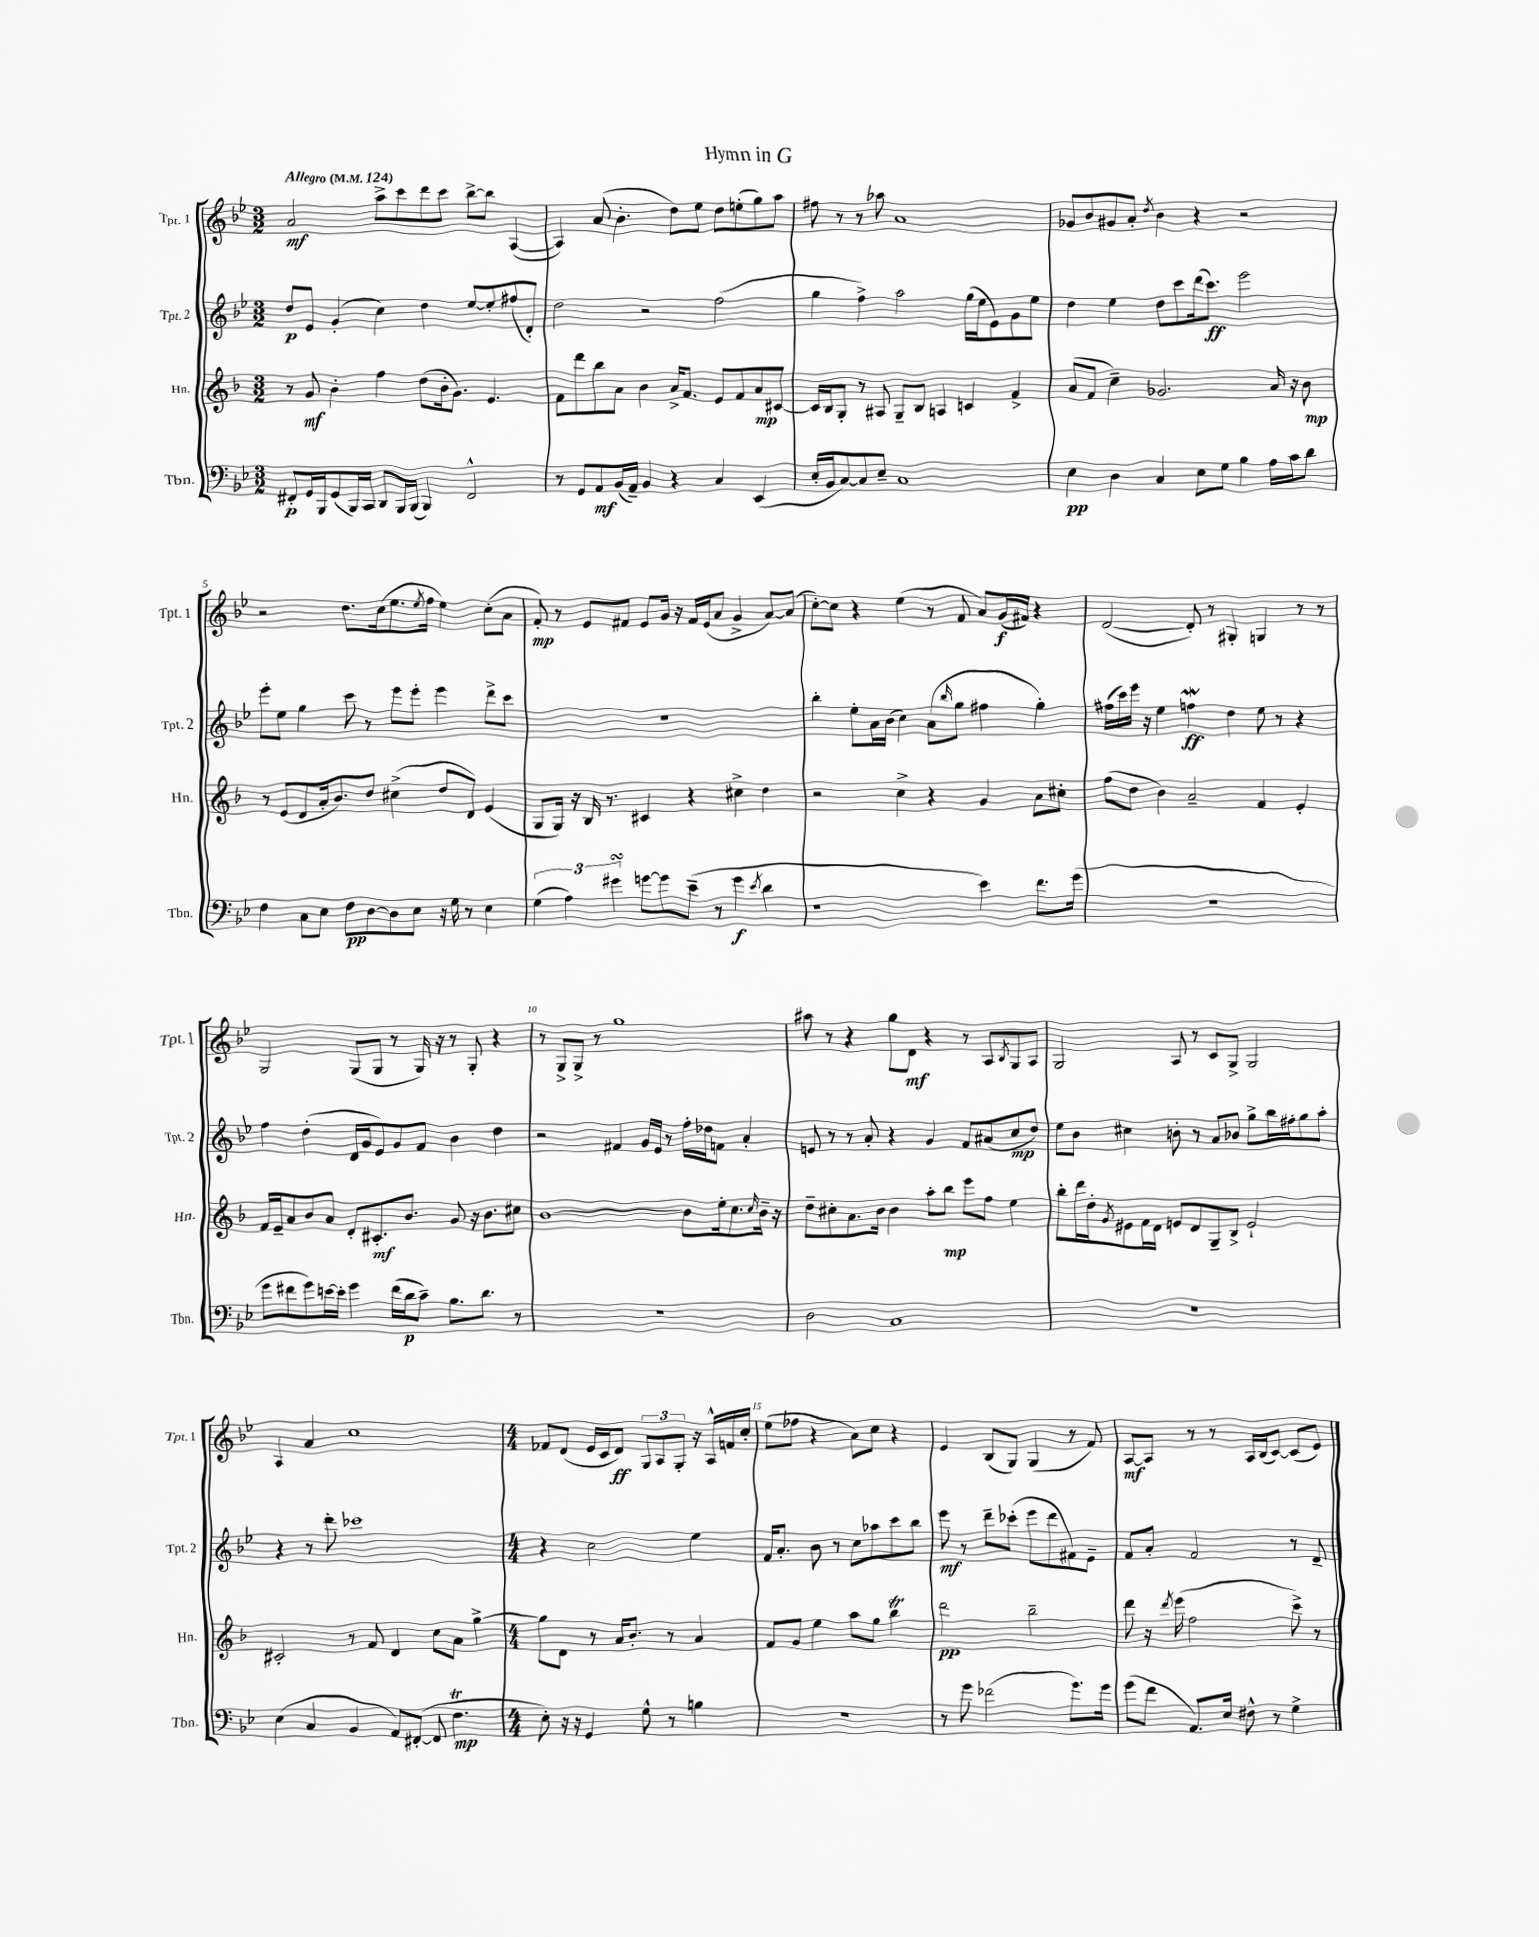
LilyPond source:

\header { title = "Hymn in G" }
<<
\new StaffGroup <<
\new Staff = "s0" \with { instrumentName = "Tpt. 1" shortInstrumentName = "Tpt. 1" } {
    \clef treble \key bes \major \numericTimeSignature \time 3/2 \tempo "Allegro" 4 = 124
    a'2\mf a''8-> c'''8 d'''8 c'''8 bes''8~-> bes''8 a4~( |
    a4) a'8( bes'4.-. d''8) ees''8 d''8 e''8-.( g''8) a''8 |
    fis''8 r8 r8 aes''8 a'1 |
    ges'8 bes'8 gis'8 a'8-. \acciaccatura { d''8 } bes'4 r4 r2 |
    r2 d''8. c''16( ees''8. \acciaccatura { ees''8 } f''16 ees''4) c''8-.( a'8 |
    f'8-.\mp) r8 ees'8 fis'8 ees'8 g'16 r16 fis'16 ees'16( a'8 g'4-> a'8~) a'8( |
    c''8~-.) c''8 r4 ees''4( r8 f'8 a'8) g'16\f( fis'16) r4 |
    d'2~( d'8-.) r8 gis4-. g4 r8 r8 |
    g2 g8( g8 r8 g16) r16 r8 g8-. r4 |
    r8 g8-> g8-> r8 g''1 |
    ais''8 r8 r4 g''8 d'8\mf r4 r8 a8 \acciaccatura { bes8 } g8 a8 |
    g2 a8 r8 c'8 g8-> g2 |
    a4 a'4 c''1 |
    \numericTimeSignature \time 4/4 fes'8 d'8( ees'16 c'16 d'8\ff) \tuplet 3/2 { g8 a8 g8-. } r16 a16-^ f'16 c''16-. |
    ees''8( fes''8 r4 a'8) c''8 r4 |
    ees'4 bes8( g8) g4( r8 f'8) |
    a8~\mf a8 r8 r8 a16 bes16( c'8~) c'8( ees'8) \bar "|." |
}
\new Staff = "s1" \with { instrumentName = "Tpt. 2" shortInstrumentName = "Tpt. 2" } {
    \clef treble \key bes \major \numericTimeSignature \time 3/2
    d''8\p ees'8 g'4-.( c''4) d''4 ees''8~ ees''8-. fis''8( d'8-.) |
    d''2 r2 f''2( |
    g''4 f''4->) a''2 g''16( ees''16 ees'8) g'8 ees''8 |
    d''4 ees''4 d''8 c'''8 d'''16( c'''8.\ff) ees'''2 |
    ees'''8-. ees''8 g''4 c'''8 r8 ees'''8 ees'''8-. ees'''4 d'''8-> c'''8 |
    R1. |
    bes''4-. ees''8-. a'16 bes'16( c''4) a'8( \grace { bes''16 } g''8 fis''4 g''4-.) |
    fis''16( c'''16) ees'''16 r16 ees''4 f''4\mordent\ff d''4 ees''8 r8 r4 |
    f''4 d''4-.( d'16 g'16 ees'8) g'8 f'8 bes'4 d''4 |
    r2 fis'4 g'16 ees'16 r8 f''16-. des''16 f'8 a'4-. |
    e'8 r8 r8 a'8-. r4 g'4 f'8 ais'8( c''8\mp d''8) |
    ees''8 bes'8 cis''4 b'8-. r8 a'8 bes'8 g''8-> bes''16 fis''16-. g''8 a''8-. |
    r4 r8 d'''8-. ces'''1 |
    \numericTimeSignature \time 4/4 r4 c''2 ees''4 |
    f'16 a'8.-. bes'8 r8 c''8 aes''8 c'''8 bes''8 |
    ees'''8\mf r8 d'''8-- ces'''8-.( ees'''8 d'''8 fis'8) ees'8-- |
    f'8 a'8-. f'2 r8 d'8-- \bar "|." |
}
\new Staff = "s2" \with { instrumentName = "Hn." shortInstrumentName = "Hn." } {
    \clef treble \key f \major \numericTimeSignature \time 3/2
    r8 g'8\mf bes'4-. f''4 d''8( bes'16-. g'8.) e'4. |
    f'8 d'''8 bes''8 a'8 bes'4 a'16-> f'8. e'8 f'8 a'8\mp cis'8~ |
    cis'16 bes16 g8-. r8 ais8 g8-- bes8 a4 c'4 f'4-> |
    a'8( f'8 c''4--) ges'2. a'16 r16 bes'8\mp |
    r8 e'8( d'8 a'16-. bes'8.) d''8 cis''4->( d''8 d'8) e'4( |
    g8 g16) r16 bes16 r8. cis'4 r4 cis''4-> d''4 |
    r2 c''4-> r4 g'4 a'8 cis''8-. |
    f''8( d''8 bes'4) a'2-- f'4 e'4-. |
    f'16 e'16-- a'8 bes'8 a'8 d'8-. cis'8.-.\mf bes'8. g'8 r16 bes'8. cis''8 |
    bes'1~ bes'8 e''16-. c''8. \grace { c''16 } bes'16-- r16 |
    d''8-- cis''8-. a'8. bes'16 bes'4 a''8-. bes''8\mp e'''8 f''8 e''4 |
    bes''8-. d'''16 d''16-. \acciaccatura { g'8 } eis'8 f'16 d'16 e'8 d'8 g8-- bes8-> e'2-! |
    cis'2-. r8 f'8 d'4 c''8 a'8 g''4~-> |
    \numericTimeSignature \time 4/4 g''8 d'8 r8 a'16 bes'8.-. r8 a'4 |
    f'8 g'8 e''4 a''8 g''8 bes''4\trill |
    d'''2\pp bes''2-- |
    d'''8 r16 \acciaccatura { d'''8 } e'''16( f''2 c'''8->) r8 \bar "|." |
}
\new Staff = "s3" \with { instrumentName = "Tbn." shortInstrumentName = "Tbn." } {
    \clef bass \key bes \major \numericTimeSignature \time 3/2
    fis,8-.\p g,16 bes,,16 g,8( bes,,16) c,16 d,8 bes,,16 bes,,16( bes,,4) fis,2-^ |
    r8 g,8 a,8\mf bes,16( a,16--) bes,4 r4 c4 ees,4( |
    ees16-. bes,16 c8~) c8 ees8-- c1 |
    ees4\pp d4 c4 ees8 g8 bes4 a16 c'16 d'8 |
    f4 c8 ees8 f8\pp d8~ d8 ees8 r16 g16 r8 ees4 |
    \tuplet 3/2 { g4( a4) gis'4\turn } g'8~ g'8 ees'8--( r8 g'4\f \acciaccatura { ees'8 } d'4 |
    r1 ees'4) f'8. g'16( |
    R1. |
    g'8 fis'8 g'8) e'16~ e'16-. g'4 fis'16( d'16\p c'8--) bes8. d'8. r8 |
    R1. |
    d2 c1 |
    R1. |
    ees4( c4 bes,4 a,8) fis,8~-.( fis,8 f4.\trill\mp |
    \numericTimeSignature \time 4/4 ees8-.) r16 r16 g,4 g8-^ r8 b4 |
    R1 |
    r8 g'8 fes'2( g'8.) g'16 |
    g'8( f'8 a,8.) ees16 fis8-^ r8 g4-> \bar "|." |
}
>>
>>
\layout { \context { \Score \override BarNumber.break-visibility = ##(#f #t #t) barNumberVisibility = #(every-nth-bar-number-visible 5) } }
